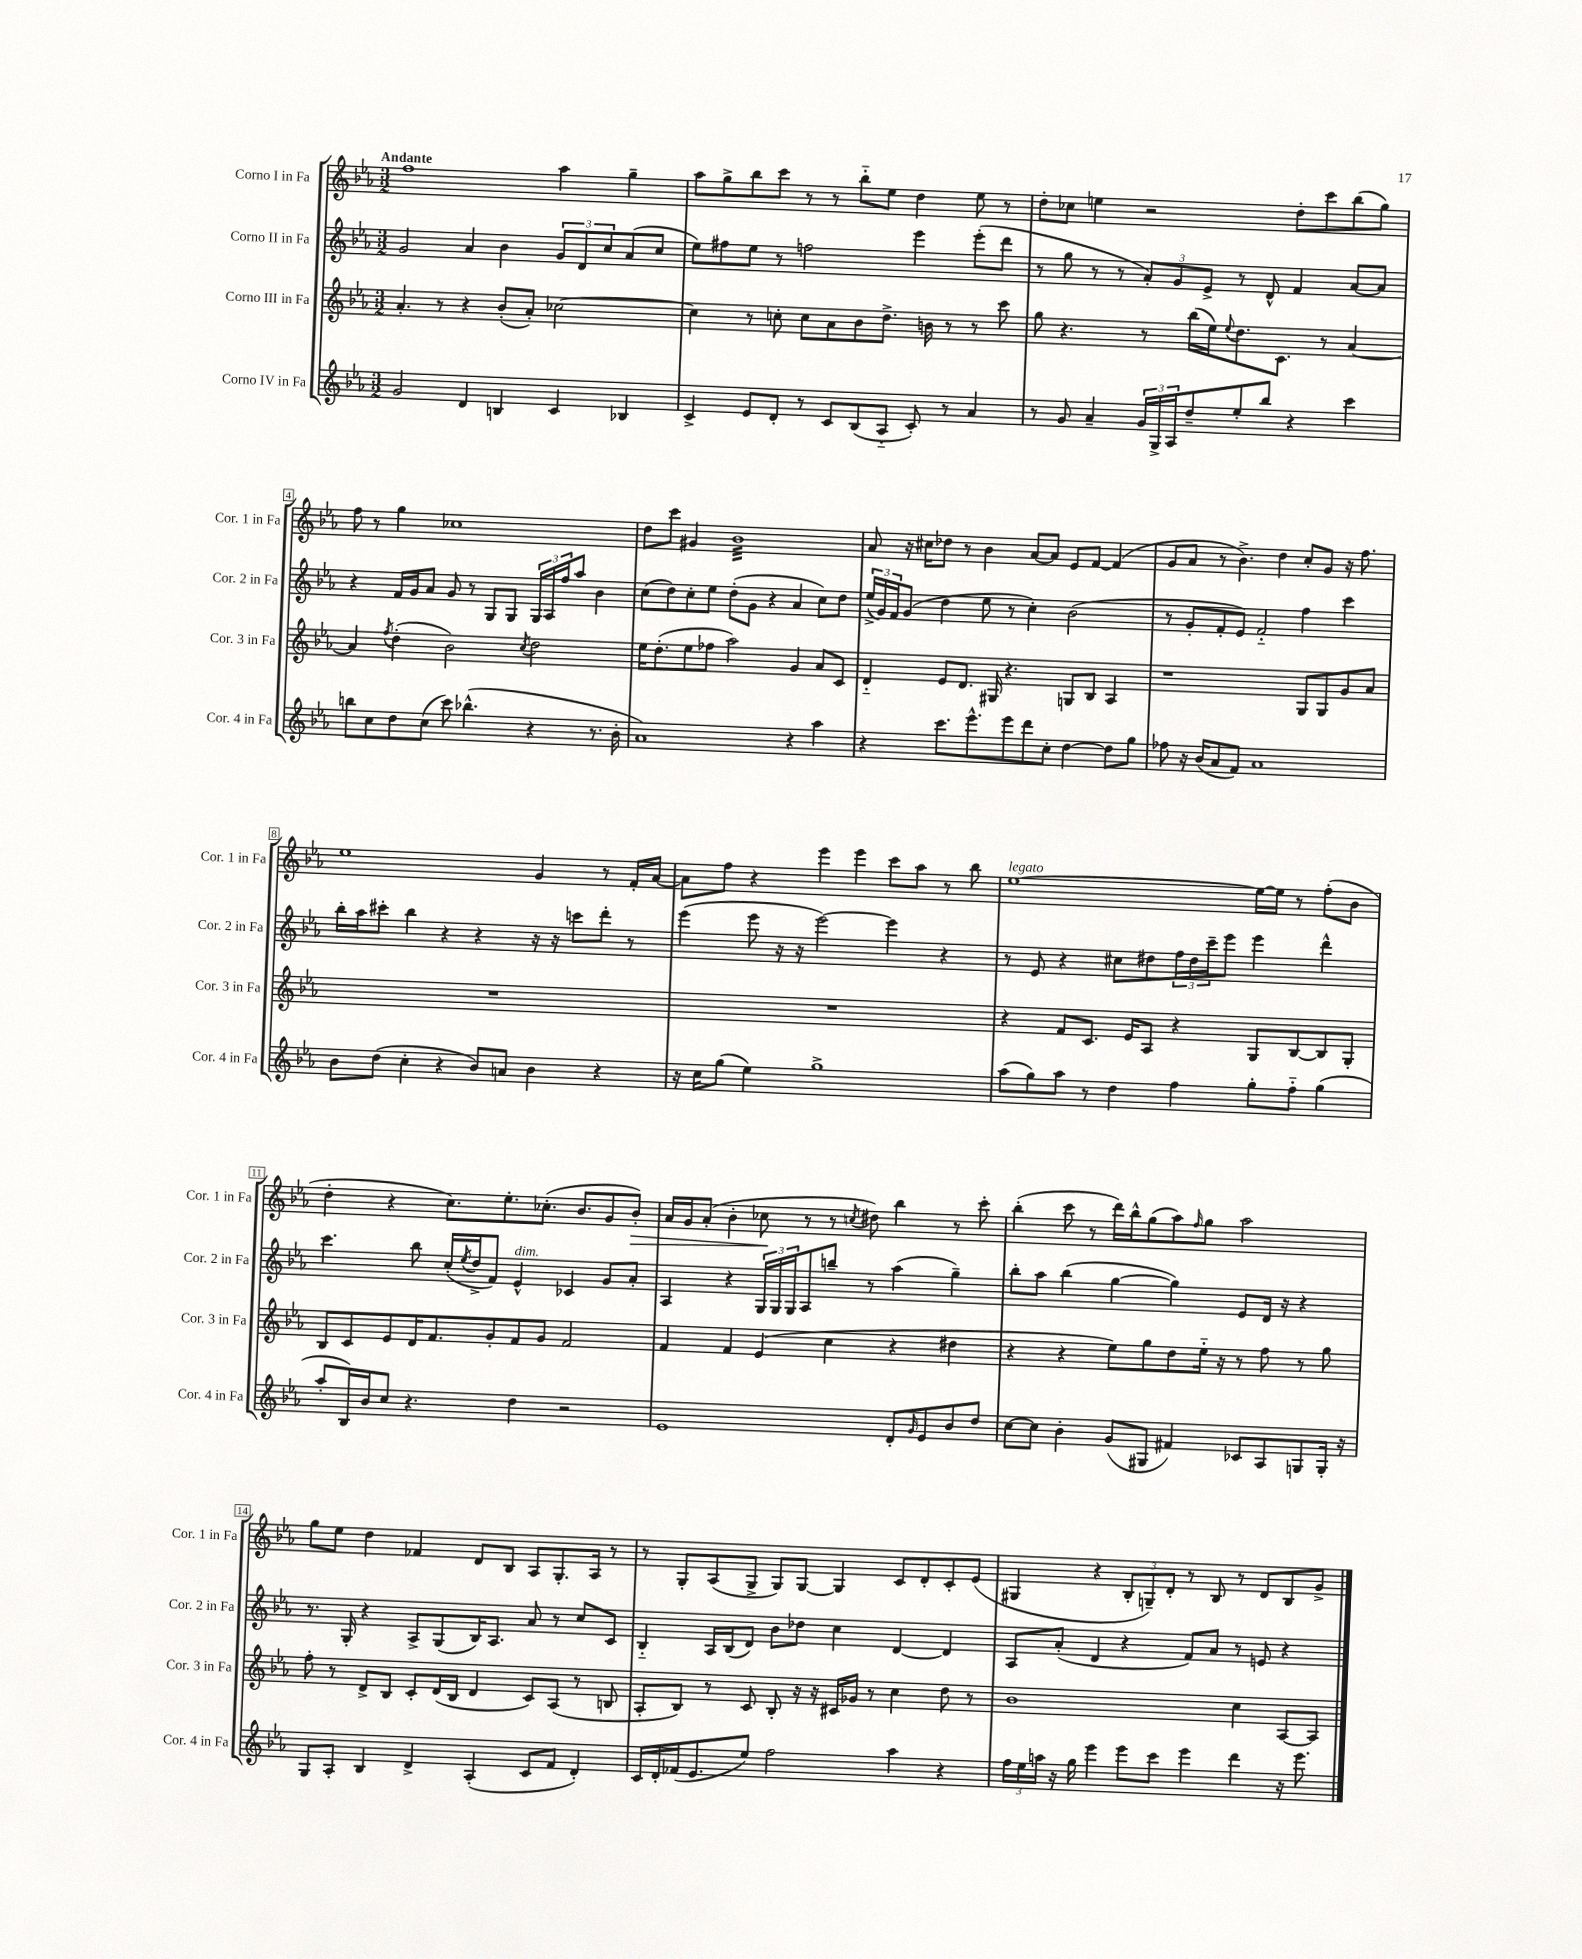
<<
\new StaffGroup <<
\new Staff = "s0" \with { instrumentName = "Corno I in Fa" shortInstrumentName = "Cor. 1 in Fa" } {
    \clef treble \key ees \major \numericTimeSignature \time 3/2 \tempo "Andante"
    f''1 aes''4 g''4-- |
    aes''8 g''8-> bes''8 c'''8 r8 r8 bes''8-_ ees''8 d''4 ees''8 r8 |
    d''8-. ces''8 e''4 r2 d''8-. c'''8 bes''8( g''8) |
    f''8 r8 g''4 ces''1 |
    d''8 c'''8 gis'4 bes'1:32 |
    aes'8 r16 cis''16 des''8 r8 bes'4 aes'8~ aes'8 ees'8 f'8~ f'4( |
    g'8 aes'8 r8 bes'4.->) d''4 c''8-. g'8 r16 f''8. |
    ees''1 g'4 r8 f'16-. aes'16~ |
    aes'8 f''8 r4 ees'''4 ees'''4 c'''8 aes''8 r8 bes''8 |
    ees''1~^\markup { \italic "legato" } ees''16~ ees''16 r8 f''8-.( bes'8 |
    d''4-. r4 c''8.) ees''8.-. ces''8.-.( bes'8. g'8 bes'8-.\>) |
    aes'16 g'16 aes'8-.( bes'4-. ces''8\! r8 r8 \acciaccatura { c''8 } dis''8) bes''4 r8 c'''8-. |
    bes''4-.( c'''8 r8 d'''16) bes''16-^ g''8( aes''8) \grace { f''16 } g''8 aes''2 |
    g''8 ees''8 d''4 fes'4 d'8 bes8 aes8 g8.-. aes16 r8 |
    r8 g8-. aes8( g8-> g8) g8~ g4 c'8 d'8-. c'8-. ees'8( |
    gis4 r4 \tuplet 3/2 { bes8-. g8--) d'8-. } r8 bes8 r8 d'8 bes8 g'8-> \bar "|." |
}
\new Staff = "s1" \with { instrumentName = "Corno II in Fa" shortInstrumentName = "Cor. 2 in Fa" } {
    \clef treble \key ees \major \numericTimeSignature \time 3/2
    g'2 aes'4 bes'4 \tuplet 3/2 { g'8 d'8 c''8 } aes'8( c''8 |
    ees''8) fis''8 ees''8 r8 f''2 ees'''4 ees'''8-.( d'''8 |
    r8 g''8 r8 r8 \tuplet 3/2 { aes'8-.) g'8 ees'8-> } r8 d'8-^ f'4 aes'8~ aes'8 |
    r4 f'16 g'16 aes'8 g'8 r8 g8 g8 \tuplet 3/2 { g16 aes16 f''16 } aes''8 bes'4 |
    c''8( d''8) c''8-. ees''8 d''8-.( g'8 r4 aes'4 c''8) d''8 |
    \tuplet 3/2 { ees''16->( g'16) f'16 } g'8( d''4 ees''8 r8 c''4-.) bes'2( |
    r8 g'8-. f'8-. ees'8) f'2-_ f''4 c'''4 |
    bes''16-. aes''16 cis'''8-. bes''4 r4 r4 r16 r16 c'''8 d'''8-. r8 |
    ees'''4( ees'''8 r16 r16 ees'''2~) ees'''4 r4 |
    r8 ees'8 r4 cis''8 dis''8 \tuplet 3/2 { f''16 dis''16 c'''16-- } ees'''8 ees'''4 d'''4-^ |
    c'''4. bes''8 c''16-.( \acciaccatura { ees''8 } d''16-> f'8) ees'4-^^\markup { \italic "dim." } ces'4 g'8 aes'8-. |
    aes4 r4 \tuplet 3/2 { g16 g16 g16 } aes8 b''8-- r8 aes''4( g''4--) |
    bes''8-. aes''8 bes''4( g''4~ g''4) ees'8 d'16 r16 r4 |
    r8. g16-. r4 aes8-> g8( bes16) aes8. aes'8 r8 c''8 c'8 |
    bes4-_ aes16 bes16( d'8) bes'8 des''8 c''4 d'4~ d'4 |
    aes8 aes'8-.( d'4 r4 f'8) aes'8 r8 e'8 r4 \bar "|." |
}
\new Staff = "s2" \with { instrumentName = "Corno III in Fa" shortInstrumentName = "Cor. 3 in Fa" } {
    \clef treble \key ees \major \numericTimeSignature \time 3/2
    aes'4.-. r8 r4 bes'8-.( aes'8-.) ces''2~ |
    ces''4 r8 c''8-. c''8 aes'8 bes'8 d''8.-> b'16 r8 r8 c'''8 |
    g''8 r4. r8 bes''16( ees''16) \appoggiatura { ees''8 } d''8. c'8. r8 aes'4~ |
    aes'4 \acciaccatura { f''8 } d''4-.( bes'2) \acciaccatura { c''8 } d''2 |
    ees''16 d''8.-.( ees''8 fes''8 aes''2) g'4 aes'8 c'8 |
    d'4-_ ees'8 d'8. gis16 r4. g8 bes8 aes4 |
    r1 g8 g8 g'8 aes'8 |
    R1. |
    R1. |
    r4 f'8 c'8. ees'16 aes8 r4 g8 bes8~ bes8 g8-. |
    bes8 c'8 ees'8 d'16 f'8. g'8-. f'8 g'8 f'2 |
    f'4 f'4 ees'4( c''4 r4 dis''4 |
    r4 r4 ees''8) g''8 d''8 ees''16-_ r16 r8 f''8 r8 g''8 |
    f''8-. r8 d'8-> bes8 c'8-. d'16( bes16 d'4 c'8) aes8( r8 b8 |
    aes8-. bes8) r8 c'8 bes8-. r16 r16 cis'16 ges'16 r8 c''4 d''8 r8 |
    bes'1 c''4 aes8~ aes8 \bar "|." |
}
\new Staff = "s3" \with { instrumentName = "Corno IV in Fa" shortInstrumentName = "Cor. 4 in Fa" } {
    \clef treble \key ees \major \numericTimeSignature \time 3/2
    g'2 d'4 b4 c'4 bes4 |
    c'4-> ees'8 d'8-. r8 c'8 bes8( aes8-_ c'8-.) r8 aes'4 |
    r8 g'8 aes'4-- \tuplet 3/2 { g'16 g16-> aes16 } d''8-- ees''8-. bes''8 r4 c'''4 |
    b''8 c''8 d''8 c''8( c'''8) bes''4.-^( r4 r8. bes'16-. |
    aes'1) r4 aes''4 |
    r4 c'''8. ees'''8.-^ ees'''8 d'''8 c''8-. d''4~ d''8 g''8 |
    fes''8 r16 bes'16( aes'8 f'8) aes'1 |
    bes'8 d''8( c''4-. r4 bes'8) a'8 bes'4 r4 |
    r16 c''16 g''8( ees''4) g''1-> |
    aes''8( g''8) aes''8 r8 d''4 f''4 g''8-. f''8-_ g''4( |
    aes''8-. bes16) bes'16 c''8 r4. d''4 r2 |
    ees'1 d'8-. \grace { g'16 } ees'8 bes'8 d''8 |
    c''8~ c''8 bes'4-. g'8( gis8 fis'4) ces'8 aes8 g8 g16-. r16 |
    g8 aes8-. bes4 d'4-> aes4-.( c'8 f'8 d'4-.) |
    c'16 d'16-. fes'16( ees'8. ees''8) f''2 aes''4 r4 |
    \tuplet 3/2 { f''16 ees''16 a''16 } r16 g''16 ees'''4 ees'''8 c'''8 ees'''4 d'''4 r16 ees'''8. \bar "|." |
}
>>
>>
\layout { \context { \Score \override BarNumber.stencil = #(make-stencil-boxer 0.1 0.3 ly:text-interface::print) } }
